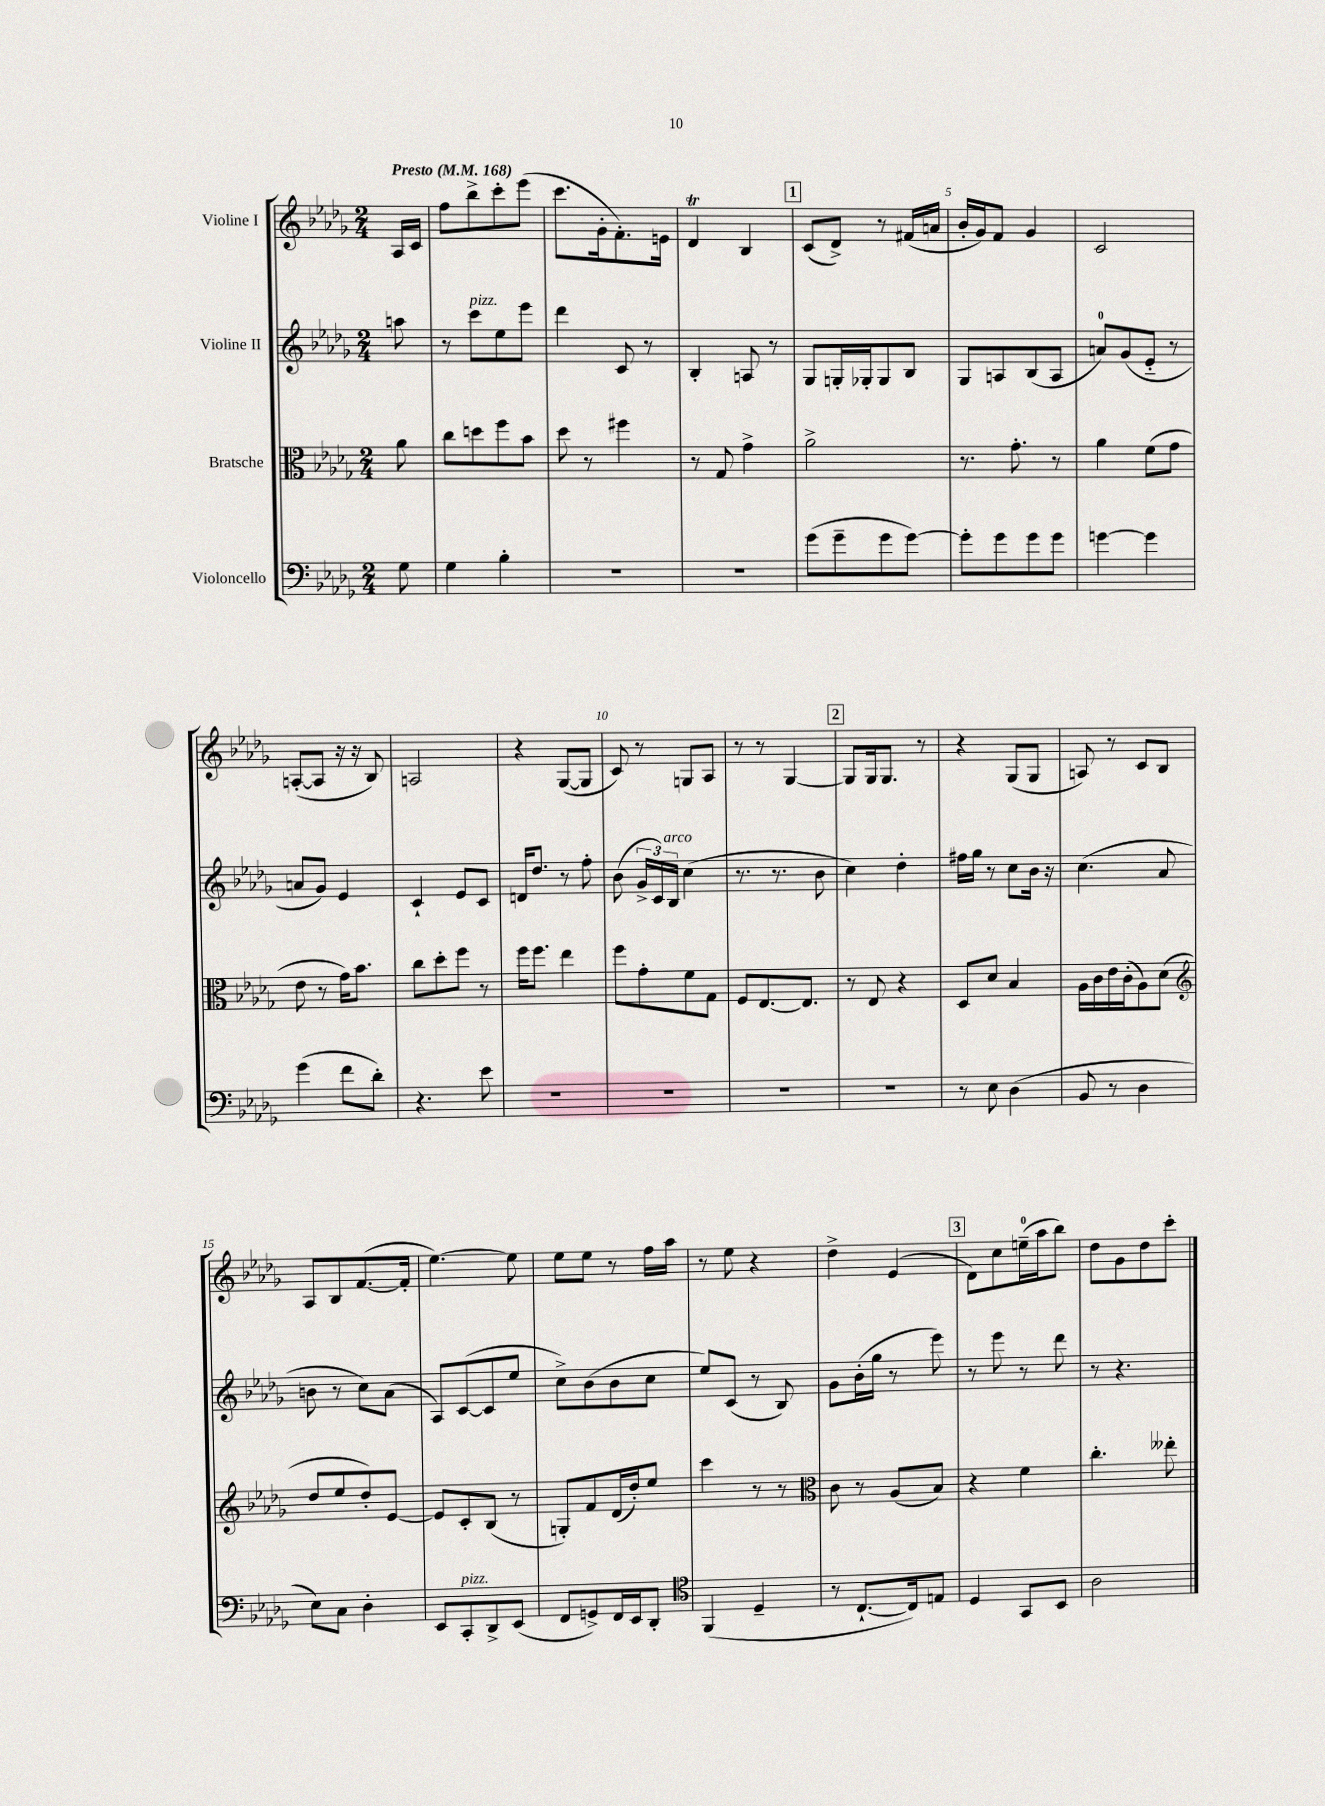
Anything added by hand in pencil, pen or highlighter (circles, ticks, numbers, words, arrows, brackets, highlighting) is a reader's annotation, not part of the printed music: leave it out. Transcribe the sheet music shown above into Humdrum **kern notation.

**kern	**kern	**kern	**kern
*part4	*part3	*part2	*part1
*staff4	*staff3	*staff2	*staff1
*I"Violoncello	*I"Bratsche	*I"Violine II	*I"Violine I
*clefF4	*clefC3	*clefG2	*clefG2
*k[b-e-a-d-g-]	*k[b-e-a-d-g-]	*k[b-e-a-d-g-]	*k[b-e-a-d-g-]
*M2/4	*M2/4	*M2/4	*M2/4
*MM168	*MM168	*MM168	*MM168
=	=	=	=
!	!	!	!LO:TX:a:B:t=Presto
8G-\	8a-\	8aan\	16A-/LL
.	.	.	16c/JJ
=1	=1	=1	=1
4G-\	8cc\L	8r	8ff\L
!	!	!LO:TX:a:i:t=pizz.	!
.	8ddn\	8ccc\L	8bb-^\
4B-'\	8ff\	8ee-\	8ccc'\
.	8b-\J	8eee-\J	(8eee-\J
=2	=2	=2	=2
2r	8dd-\	4ddd-\	8.ccc\L
.	8r	.	.
.	.	.	16g-'\k
.	4ff#X\	8c/	8.f'\)
.	.	8r	.
.	.	.	16en\Jk
=3	=3	=3	=3
2r	8r	4B-'/	4d-T/
.	8G-/	.	.
.	4g-^\	8An/	4B-/
.	.	8r	.
!!LO:REH:place=s1:t=1
=4	=4	=4	=4
(8g-\L	2a-^\	8G-/L	(8c/L
8g-~\	.	16Gn'/L	8d-^/J)
.	.	16G-X'/J	.
8g-\	.	8G-/	8r
[8g-\J)	.	8B-/J	(16f#X/LL
.	.	.	16an/JJ
=5	=5	=5	=5
8g-'\L]	8.r	8G-/L	16b-'/LL
.	.	.	16g-/J)
8g-\	.	8An/	8f/J
.	8.g-'\	.	.
8g-\	.	(8B-/	4g-/
8g-\J	8r	8A/J	.
=6	=6	=6	=6
[4gn\	4a-\	8an/L)	2c/
.	.	(8g-/	.
4g\]	(8f\L	8e-/J	.
.	8g-\J	8r	.
!!LO:LB:g=z
=7	=7	=7	=7
(4g-\	8e-\	8an/L	([8An'/L
.	8r	8g-/J)	8A/J]
8f\L	16g-\KL)	4e-/	16r
.	8.b-\J	.	16r
8d-'\J)	.	.	8B-/)
=8	=8	=8	=8
4.r	8cc\L	4c`/	2An/
.	8dd-'\	.	.
.	8ff\J	8e-/L	.
8e-\	8r	8c/J	.
=9	=9	=9	=9
2r	16ff\KL	16dn/KL	4r
.	8.ff\J	8.dd-/J	.
.	4ee-\	8r	([8G-/L
.	.	8ff'\	8G-/J]
=10	=10	=10	=10
2r	8ff\L	(8b-\	8c/)
.	8g-'\	24g-^/LL	8r
.	.	24c/)	.
!	!	!LO:TX:a:i:t=arco	!
.	.	24B-/JJ	.
.	8f\	(4cc\	8Gn/L
.	8G-\J	.	8A-/J
=11	=11	=11	=11
2r	8F/L	8.r	8r
.	[8.E-/	.	8r
.	.	8.r	.
.	.	.	[4G-/
.	8.E-/J]	.	.
.	.	8b-\	.
!!LO:REH:place=s1:t=2
=12	=12	=12	=12
2r	8r	4cc\)	8G-/L]
.	8E-/	.	16G-/k
.	.	.	8.G-/J
.	4r	4dd-'\	.
.	.	.	8r
=13	=13	=13	=13
8r	8D-/L	16ff#X\LL	4r
.	.	16gg-\JJ	.
8E-\	8d-/J	8r	.
(4D-\	4B-/	8cc\L	(8G-/L
.	.	16b-\Jk	8G-/J
.	.	16r	.
=14	=14	=14	=14
8BB-/	16A-\LL	(4.cc\	8An/)
.	16c\	.	.
8r	16e-\	.	8r
.	(16c'\J	.	.
4D-\	8A-\)	.	8c/L
.	(8d-\J	8a-/	8B-/J
!!LO:LB:g=z
=15	=15	=15	=15
*	*clefG2	*	*
8E-\L)	8dd-/L	8bn\	8A-/L
8C\J	8ee-/	8r	8B-/
4D-'\	8dd-'/)	8cc\L)	([8.f/
.	[8e-/J	(8a-\J	.
.	.	.	16f'/Jk]
=16	=16	=16	=16
8EE-/L	8e-/L]	8A-/L)	[4.ee-\)
!LO:TX:a:i:t=pizz.	!	!	!
8CC'/	8c'/	([8c/	.
8DD-^/	(8B-/J	8c/]	.
(8EE-/J	8r	8ee-/J	8ee-\]
=17	=17	=17	=17
8FF/L	8Gn'/L)	8cc^\L)	8ee-\L
8GGn^/)	8f/	(8b-\	8ee-\J
16FF/L	(16d-/L	8b-\	8r
16EE-/J	16dd-'/J)	.	.
8DD-'/J	8ee-/J	8cc\J	16ff\LL
.	.	.	16aa-\JJ
=18	=18	=18	=18
*clefC4	*	*	*
(4FF/	4ccc\	8ee-/L)	8r
.	.	(8c/J	8ee-\
4D-~/	8r	8r	4r
.	8r	8B-/)	.
=19	=19	=19	=19
*	*clefC3	*	*
8r	8c\	8g-\L	4dd-^\
[8.C`/L	8r	(16b-'\L	.
.	.	16gg-\JJ	.
.	(8A-/L	8r	(4e-/
16C/k])	.	.	.
8En/J	8B-/J)	8eee-\)	.
!!LO:REH:place=s1:t=3
=20	=20	=20	=20
4D-/	4r	8r	8d-\L)
.	.	8eee-\	8cc\
8GG-/L	4f\	8r	(16een~\L
.	.	.	16aa-\J
8BB-/J	.	8ddd-\	8bb-\J)
=21	=21	=21	=21
2A-\	4.cc'\	8r	8dd-\L
.	.	4.r	8g-\
.	.	.	8dd-\
.	8ee--X'\	.	8ccc'\J
==	==	==	==
*-	*-	*-	*-
